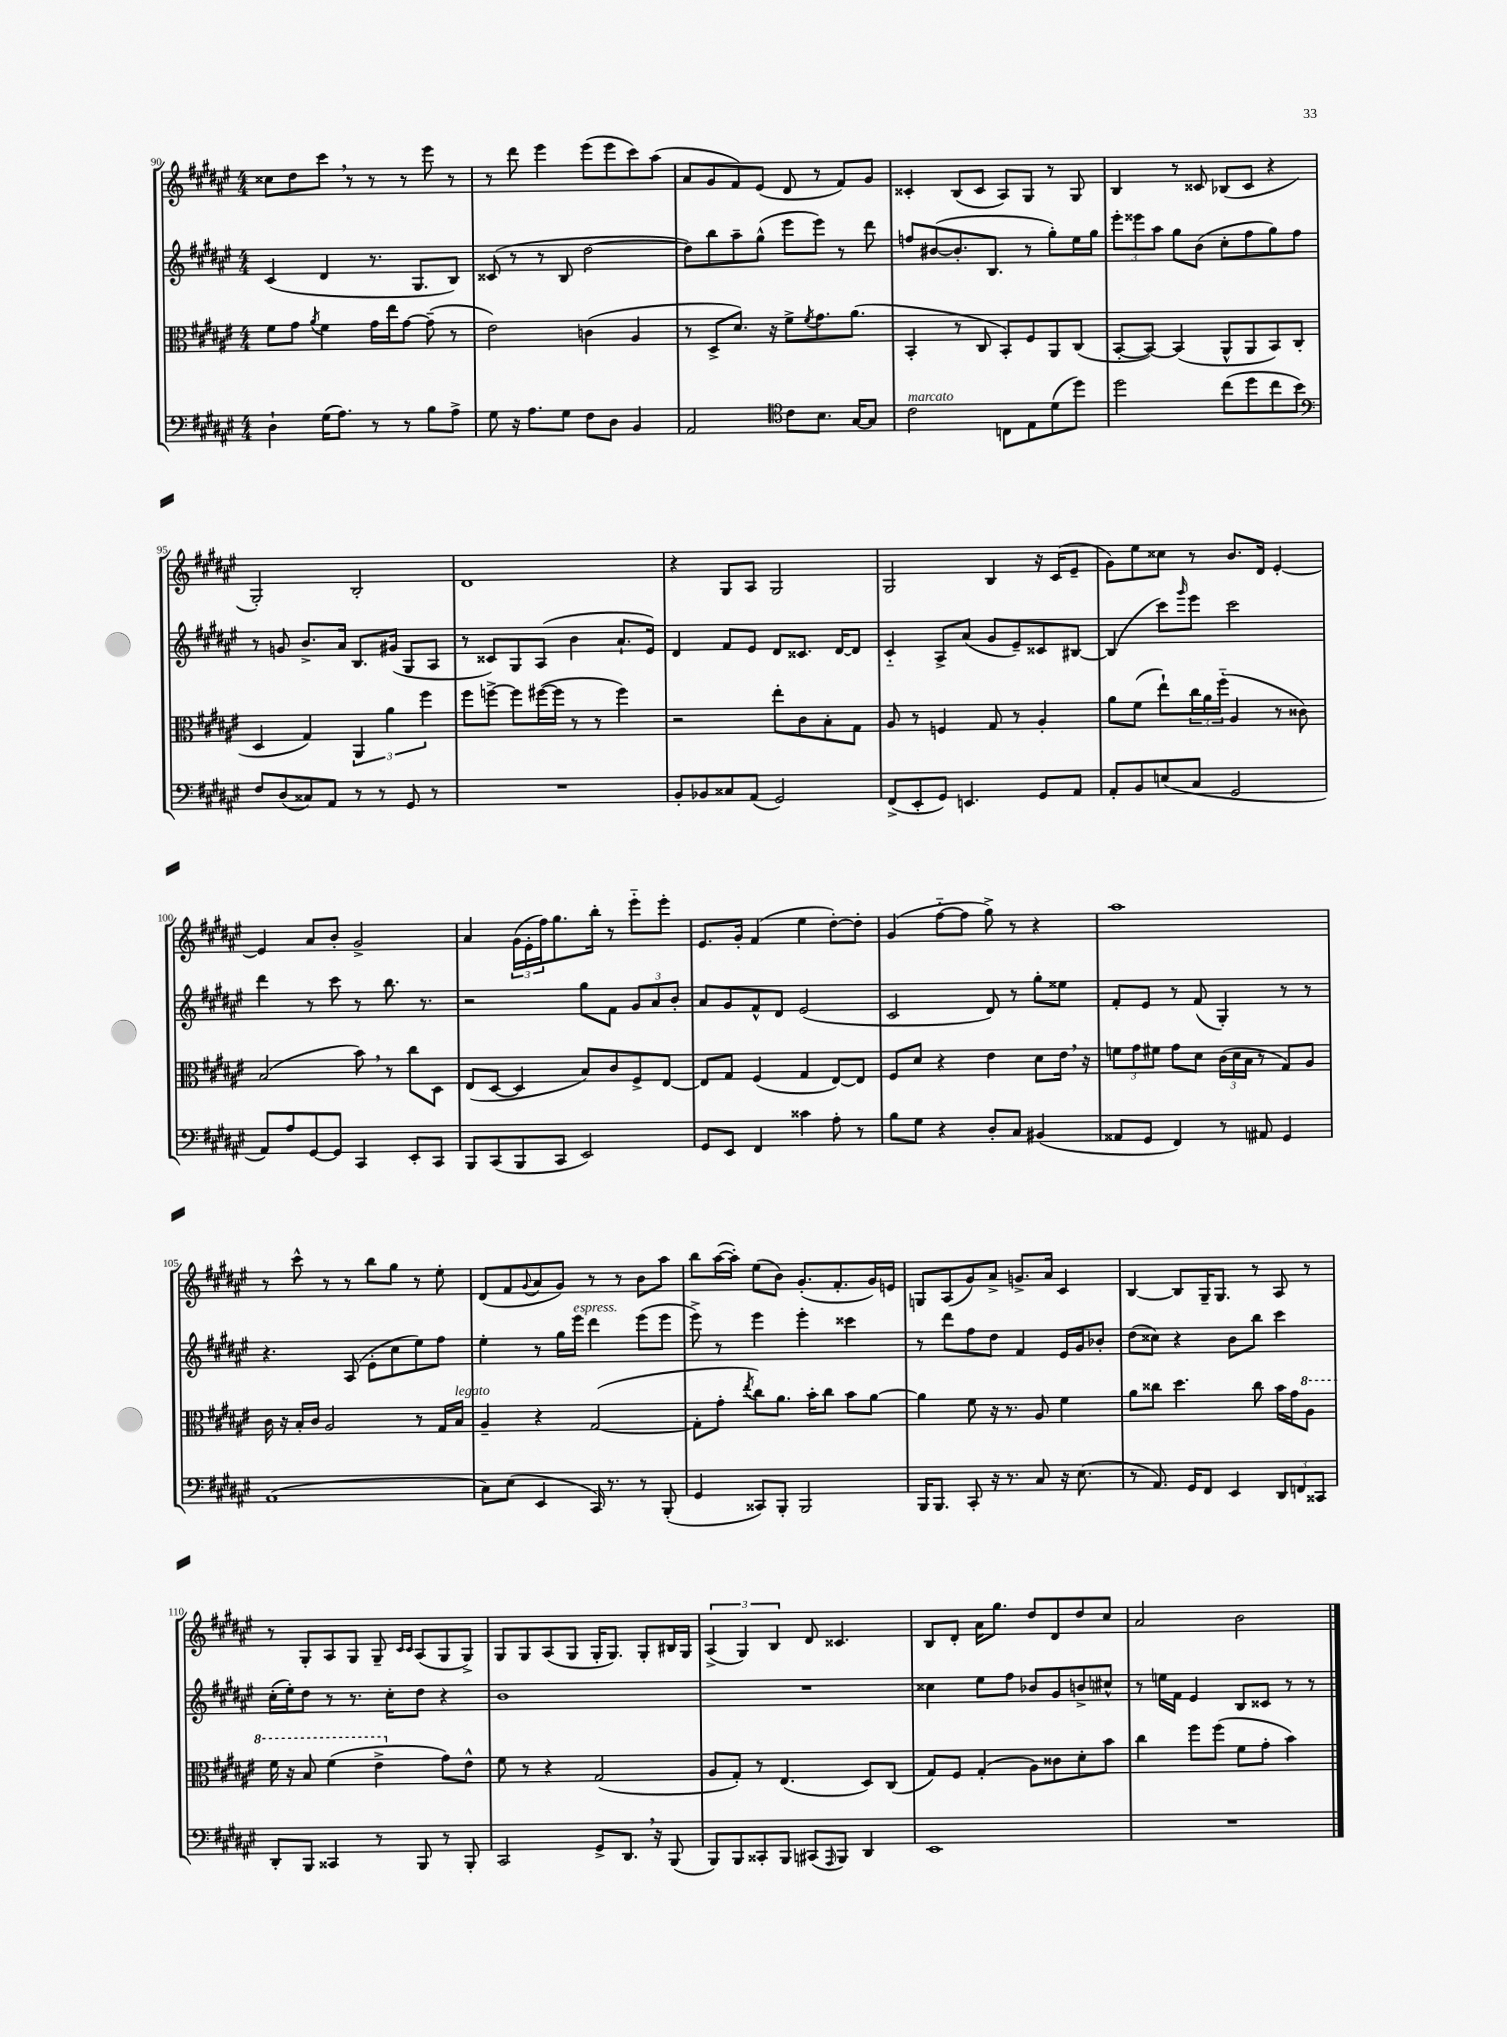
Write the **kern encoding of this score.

**kern	**kern	**kern	**kern
*staff4	*staff3	*staff2	*staff1
*clefF4	*clefC3	*clefG2	*clefG2
*k[f#c#g#d#a#e#]	*k[f#c#g#d#a#e#]	*k[f#c#g#d#a#e#]	*k[f#c#g#d#a#e#]
*M4/4	*M4/4	*M4/4	*M4/4
4D#`	8f#	(4c#	8cc##
.	8g#	.	8dd#
.	8qa#	.	.
(16G#	4f#	4d#	8ccc#
8.A#)	.	.	.
.	.	.	8r
8r	16g#	8.r	8r
.	16ee#	.	.
8r	[8g#	.	8r
.	.	8.G#	.
8B	(8g#~]	.	8eee#
8A#^	8r	8B)	8r
=	=	=	=
8G#	2e#)	(8c##	8r
16r	.	8r	8ddd#
8.A#	.	.	.
.	.	8r	4eee#
8G#	.	8B	.
8F#	(4c	[2dd#	(8eee#
8D#	.	.	8eee#
4BB	4A#	.	8ccc#)
.	.	.	(8aa#
=	=	=	=
2AA#	8r	8dd#])	8a#
.	8D#^	8bb	8g#
.	8.d#)	8aa#~	8f#)
.	.	(8gg#^^	(8e#
.	16r	.	.
*clefC4	*	*	*
8c#	8f#^	8eee#	8d#
.	8qf#	.	.
8.B	8.g#	8eee#)	8r
.	.	8r	8f#)
[16G#	(8.a#	.	.
8G#]	.	8ddd#	8g#
=	=	=	=
2c#	4BB'	8ff	4c##'
.	.	([8b#	.
.	8r	8.b#']	(8B
.	8C#	.	8c##
.	.	8.B	.
8C	8BB')	.	8A#)
8E#	8F#	8r	8G#
(8d#	8AA#	8gg#')	8r
8dd#)	(8C#	16ee#	8G#
.	.	16gg#	.
=	=	=	=
2dd#	[8BB'	12eee#'	4B
.	.	12eee##	.
.	8BB_)	.	.
.	.	12aa#	.
.	(4BB]	8gg#	8r
.	.	(8b	8c##
(8cc#	8AA#^^	8cc#'	(8B-
8dd#	8AA#	8ff#	8c##
8cc#	8BB)	8gg#)	4r
8b)	(8C#	8ff#	.
=	=	=	=
*clefF4	*	*	*
8F#	4D#	8r	2G#')
(8D#	.	8g	.
8C##)	4G#)	8.b^	.
8AA#	.	.	.
.	.	16a#	.
8r	6AA#	8.B	2B'
8r	.	.	.
.	6a#	.	.
.	.	(16g#	.
8GG#	.	8G#	.
.	6ff#	.	.
8r	.	8A#	.
=	=	=	=
1r	8ff#	8r	1d#
.	[8ff^	8c##)	.
.	8ff]	8G#	.
.	([16ff#	(8A#	.
.	16ff#]	.	.
.	8r	4b	.
.	8r	.	.
.	4ff#)	8.a#`	.
.	.	16e#)	.
=	=	=	=
8BB'	2r	4d#	4r
8BB-	.	.	.
8C##	.	8f#	8G#
(8AA#	.	8e#	8A#
2GG#)	8ee#'	8d#	2G#
.	8c#	8.c##	.
.	8B'	.	.
.	.	[16d#	.
.	8G#	8d#]	.
=	=	=	=
(8FF#^	8A#	4c#'~	2G#
8EE#'	8r	.	.
8GG#)	4F	8A#^	.
4.EE	.	(8a#	.
.	8G#	8g#	4B
.	8r	8e#~)	.
8GG#	4A#'	8c##	16r
.	.	.	(16c#
8AA#	.	[8B#	8e#~
=	=	=	=
8AA#'	8a#	(4B#]	8g#)
8BB	(8f#	.	8ee#
(8E	8ee#`)	8ccc#)	8cc##
.	.	16qqggg#	.
8C#	24cc#	8eee#	8r
.	24a#	.	.
.	(24ff#'~	.	.
2GG#	4A#	2ccc#	8.b
.	.	.	16d#
.	8r	.	[4e#'
.	8c##)	.	.
=	=	=	=
8AA#)	(2B	4ddd#	4e#]
8A#	.	.	.
[8GG#	.	8r	8a#
8GG#]	.	8ccc#	8b'
4CC#	8b)	8r	2g#^
.	8r	8.bb	.
8EE#'	8cc#	.	.
.	.	8.r	.
8CC#	8D#	.	.
=	=	=	=
8BBB	(8E#	2r	4a#
(8CC#	[8D#	.	.
8BBB	4D#]	.	(24g#
.	.	.	24e#'
.	.	.	24ff#)
8CC#	.	.	8.gg#
2EE#)	8B)	8gg#	.
.	.	.	16bb'
.	8c#	8f#	8r
.	8F#^	12g#	8eee#'~
.	.	12a#	.
.	[8E#	.	8eee#'
.	.	12b'	.
=	=	=	=
8GG#	8E#]	8a#	8.e#
8EE#	8G#	8g#	.
.	.	.	16g#'
4FF#	(4F#	8f#^^	(4f#
.	.	8d#	.
4c##	4G#	(2e#	4ee#
8A#'	[8E#)	.	[8dd#')
8r	8E#]	.	8dd#']
=	=	=	=
8B	8F#	2c#	(4g#
8G#	8d#	.	.
4r	4r	.	[8ff#'~
.	.	.	8ff#]
8D#'	4e#	8d#)	8gg#^)
8C#	.	8r	8r
(4BB#	8d#	8gg#'	4r
.	16e#	8ee##	.
.	16r	.	.
=	=	=	=
8AA##	12f	8f#'	1aa#
.	12g#	.	.
8GG#	.	8e#	.
.	12f#	.	.
4FF#)	8g#	8r	.
.	8d#	(8f#	.
8r	(24c#	4G#')	.
.	24d#	.	.
.	24B	.	.
8AA#	8r	.	.
4GG#	8G#)	8r	.
.	8A#	8r	.
=	=	=	=
(1AA#	16c#	4.r	8r
.	16r	.	.
.	16B'	.	8ccc#^^
.	16c#	.	.
.	2A#	.	8r
.	.	(8A#	8r
.	.	8e#'	8bb
.	.	8cc#	8gg#
.	8r	8ee#)	8r
.	16G#	8ff#	8ee#'
.	16B	.	.
=	=	=	=
8C#)	4A#~	4ee#'	(8d#
(8E#	.	.	8f#
.	.	.	8qqg#
4EE#	4r	8r	8a#
.	.	16gg#	8g#)
.	.	16eee#	.
16CC#)	([2G#	4ddd#	8r
8.r	.	.	.
.	.	.	8r
8r	.	(8eee#	8b
(8BBB'	.	8eee#	8aa#
=	=	=	=
4GG#	8G#']	8eee#^)	8bb
.	8g#'	8r	([16aa#
.	.	.	16aa#'])
.	8qee#	.	.
8CC##)	8cc#)	4eee#	(8ee#
8BBB'	8.a#	.	8b)
2BBB	.	4eee#'	(8.g#'
.	16b'	.	.
.	8cc#	.	.
.	.	.	8.f#'
.	8b	4ccc##	.
.	[8a#	.	16g#)
.	.	.	16e
=	=	=	=
16BBB	4a#]	8r	8G
8.BBB	.	.	.
.	.	8ddd#	(8A#
8CC#'	8f#	8ff#	8g#)
16r	16r	8dd#	8a#^
8.r	8.r	.	.
.	.	4f#	8.g^
8C#	8A#	.	.
.	.	.	16a#
16r	4f#	16e#	4c#
(8.E#	.	16g#	.
.	.	8b-'	.
=	=	=	=
8r	8a#	(8dd#	[4B
8.AA#)	8cc##	8cc##)	.
.	4.dd#	4r	8B]
16GG#	.	.	.
8FF#	.	.	16G#~
.	.	.	8.G#
4EE#	.	8b	.
.	8cc##	8bb	8r
12DD#	16b	4ccc#	8A#
.	16g#	.	.
12FF	.	.	.
.	8a#	.	8r
12CC##	.	.	.
=	=	=	=
8DD#'	16ff#	(16cc#'	8r
.	16r	16ee#')	.
8BBB	8b	8dd#	8G#'
4CC##	(4ff#	8r	8A#
.	.	8.r	8G#
8r	4ee#^	.	8G#~
.	.	16cc#'	.
.	.	.	16qqc#
.	.	.	16qqc#
8BBB	.	8dd#	(8A#
8r	8g#)	4r	8G#
8BBB'	8e#^^	.	8G#^)
=	=	=	=
2CC#	8f#	1b	8G#
.	8r	.	8G#
.	4r	.	(8A#
.	.	.	8G#
8GG#^	(2G#	.	16G#'
.	.	.	8.G#)
8.DD#	.	.	.
.	.	.	8G#'
16r	.	.	.
(8BBB	.	.	16B#
.	.	.	16G#
=	=	=	=
8BBB)	8A#	1r	(6A#^
8BBB	8G#')	.	.
.	.	.	6G#)
8CC##'	8r	.	.
.	.	.	6B
8BBB	(4.E#	.	.
(8CC#	.	.	8d#
16qqAAA#	.	.	.
8BBB)	.	.	4.c##
4DD#	8D#)	.	.
.	(8C#	.	.
=	=	=	=
1EE#	8G#)	4cc##	8B
.	8F#	.	8d#'
.	(4G#'	8ee#	16a#
.	.	.	8.gg#
.	.	8ff#	.
.	8A#)	8b-	8dd#
.	8c##	8g#	8d#
.	8d#'	8b^	8dd#
.	8b	8cc#^^	8cc#
=	=	=	=
1r	4cc#	8r	2a#
.	.	16ee	.
.	.	16f#	.
.	8ff#	4e#	.
.	(8ff#	.	.
.	8f#	8B	2b
.	8g#'	8c##	.
.	4b)	8r	.
.	.	8r	.
==	==	==	==
*-	*-	*-	*-
